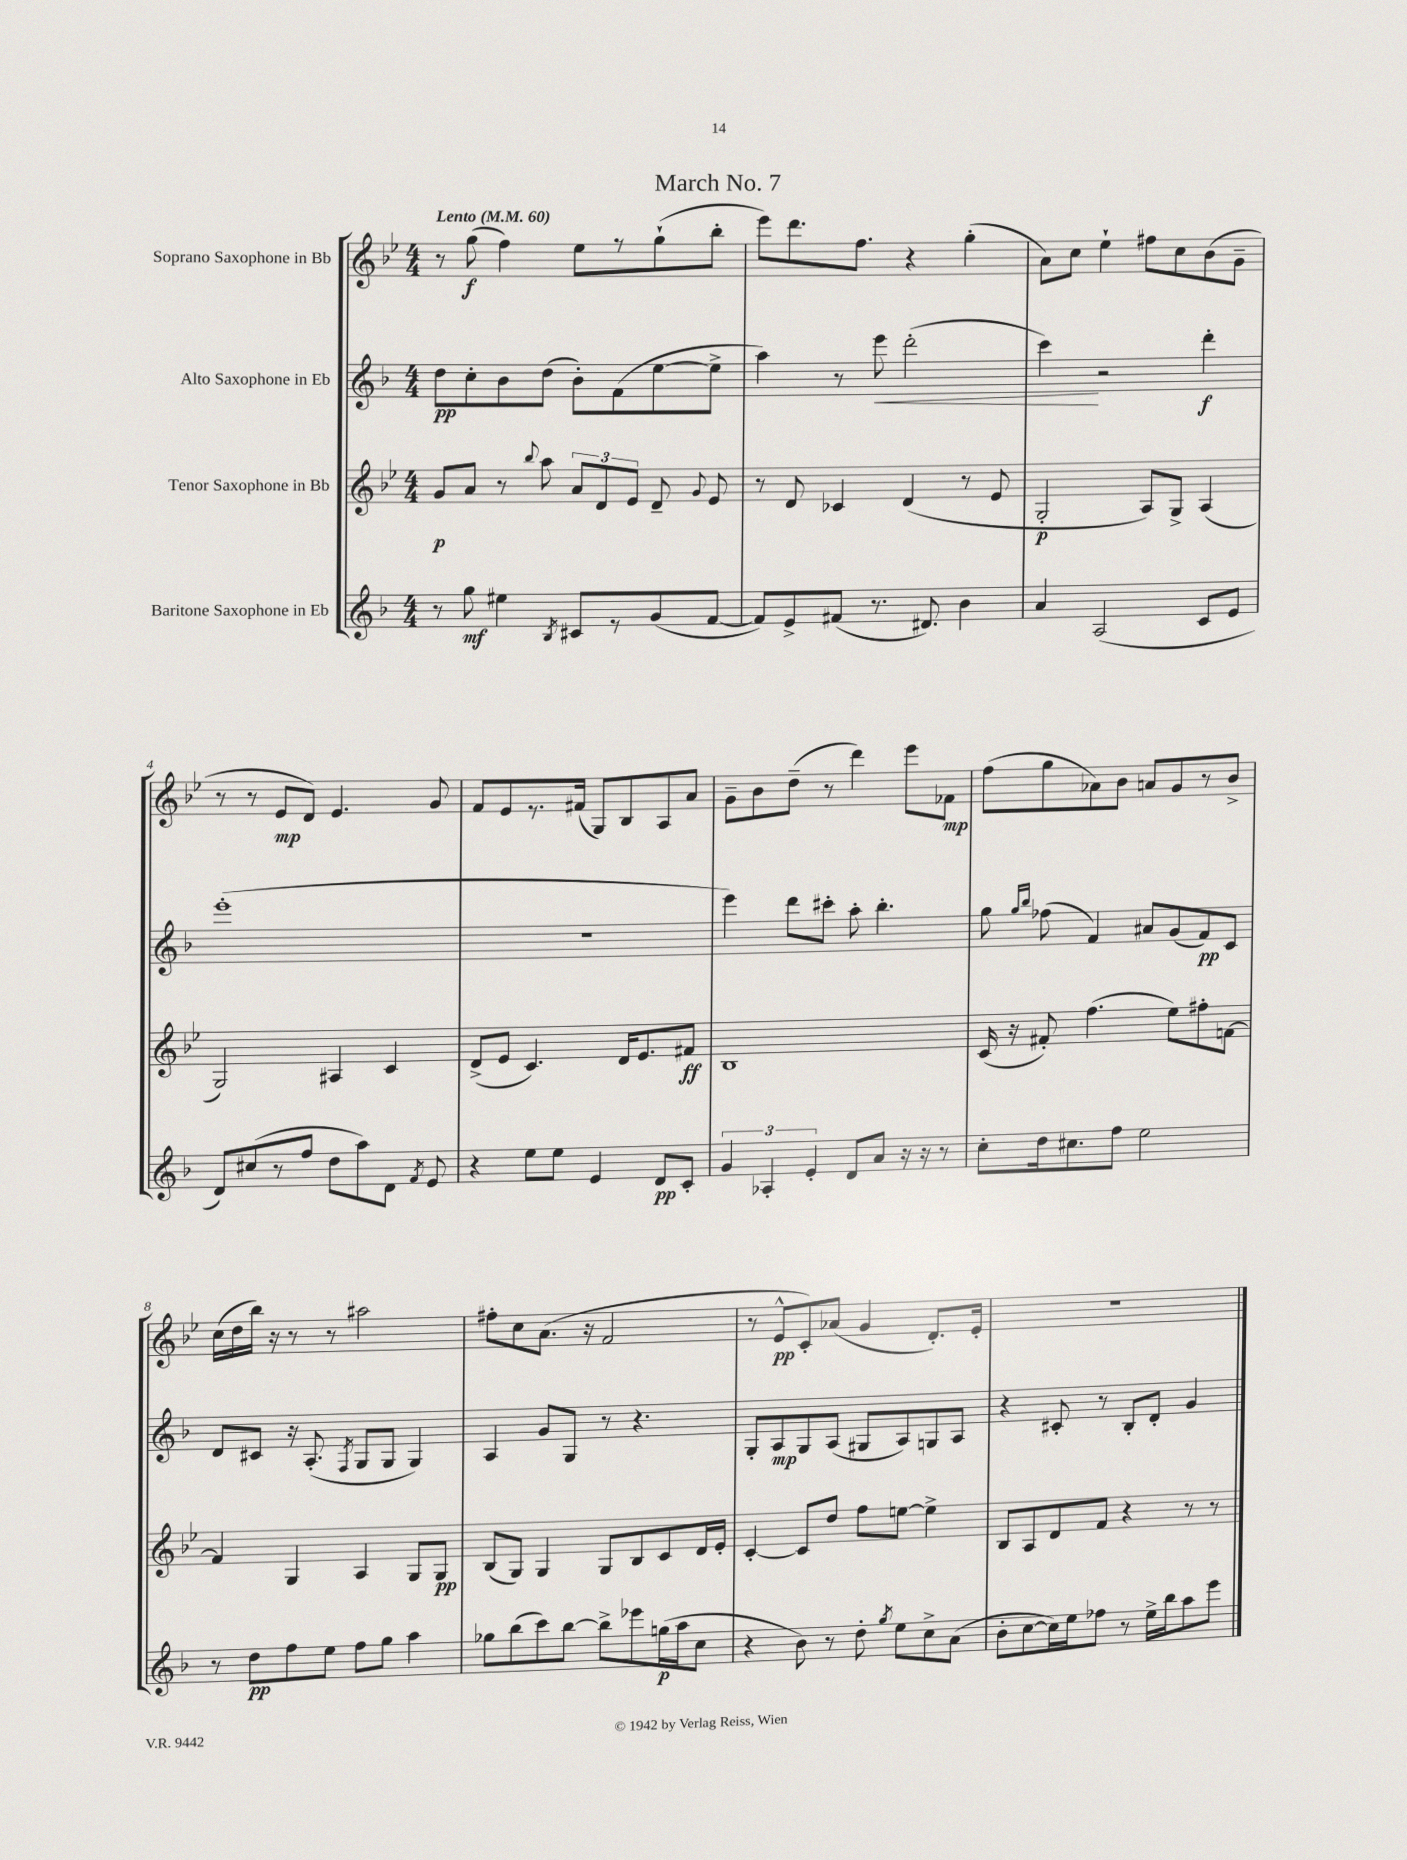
\header { title = "March No. 7" }
<<
\new StaffGroup <<
\new Staff = "s0" \with { instrumentName = "Soprano Saxophone in Bb" } {
    \clef treble \key bes \major \numericTimeSignature \time 4/4 \tempo "Lento" 4 = 60
    \autoBeamOff r8 g''8\f( f''4) ees''8[ r8 g''8-!( bes''8]-. |
    ees'''8[) d'''8. f''8.] r4 g''4-.( |
    a'8[) c''8] ees''4-! fis''8[ c''8 bes'8( g'8]-- |
    r8 r8 ees'8[\mp d'8]) ees'4. g'8 |
    f'8[ ees'8 r8. fis'16]( g8[) bes8 a8 a'8] |
    g'8[-- bes'8 d''8]--( r8 d'''4) ees'''8[ fes'8]\mp |
    f''8[( g''8 aes'8) bes'8] a'8[ g'8 r8 bes'8]-> |
    c''16[( d''16 bes''16]) r16 r8 r8 ais''2 |
    fis''8[-. c''8 a'8.]( r16 f'2 |
    r8 ees'8[-^\pp c'8-.) aes'8]( g'4 d'8.[-.) ees'16]-. |
    r1 \bar "|." |
}
\new Staff = "s1" \with { instrumentName = "Alto Saxophone in Eb" } {
    \clef treble \key f \major \numericTimeSignature \time 4/4
    \autoBeamOff d''8[\pp c''8-. bes'8 d''8]( bes'8[-.) f'8( e''8~ e''8]-> |
    a''4) r8 e'''8\< d'''2-.( |
    c'''4\!) r2 d'''4-.\f |
    e'''1-.( |
    r1 |
    e'''4) d'''8[ cis'''8]-. a''8-. bes''4.-. |
    g''8 \grace { g''16[ bes''16] } fes''8( f'4) ais'8[ g'8( f'8\pp) c'8] |
    d'8[ cis'8] r16 a8.-.( \acciaccatura { f8 } g8[ g8] g4) |
    a4 g'8[ g8] r8 r4. |
    g8[-. a8\mp g8 a8]( gis8[ a8) g8 a8] |
    r4 cis'8-. r8 bes8[-. d'8]-. g'4 \bar "|." |
}
\new Staff = "s2" \with { instrumentName = "Tenor Saxophone in Bb" } {
    \clef treble \key bes \major \numericTimeSignature \time 4/4
    \autoBeamOff g'8[\p a'8] r8 \appoggiatura { bes''8 } a''8 \tuplet 3/2 { a'8[ d'8 ees'8] } d'8-- \appoggiatura { g'8 } ees'8 |
    r8 d'8 ces'4 d'4( r8 ees'8 |
    g2-.\p a8[) g8]-> a4( |
    g2) ais4 c'4 |
    d'8[->( ees'8] c'4.) d'16[ ees'8. fis'8]\ff |
    bes1 |
    c'16( r16 fis'8-.) f''4.( ees''8[) fis''8-. f'8]~ |
    f'4 g4 a4 g8[ g8]\pp |
    bes8[( g8]) g4 g8[ bes8 c'8 d'16 ees'16]-. |
    c'4~-. c'8[ d''8] f''8[ e''8]~ e''4-> |
    bes8[ a8 d'8 f'8] r4 r8 r8 \bar "|." |
}
\new Staff = "s3" \with { instrumentName = "Baritone Saxophone in Eb" } {
    \clef treble \key f \major \numericTimeSignature \time 4/4
    \autoBeamOff r8 g''8\mf eis''4 \acciaccatura { bes8 } cis'8[ r8 g'8( f'8]~ |
    f'8[) e'8-> fis'8]( r8. dis'8.) bes'4 |
    a'4 a2( c'8[ e'8] |
    d'8[) cis''8( r8 f''8] d''8[ a''8) d'8] \acciaccatura { f'8 } e'8 |
    r4 e''8[ e''8] e'4 d'8[\pp c'8]-. |
    \tuplet 3/2 { g'4 aes4-. e'4-. } d'8[ a'8] r16 r16 r8 |
    c''8[-. d''16 cis''8. f''8] e''2 |
    r8 d''8[\pp f''8 e''8] f''8[ g''8] a''4 |
    ges''8[ bes''8( c'''8) bes''8]~ bes''8[-> ees'''8 g''16\p( a''16 c''8] |
    r4 bes'8) r8 d''8-. \acciaccatura { g''8 } e''8[ c''8-> a'8]( |
    bes'8[-. c''8~ c''16) e''16 fes''8] r8 e''16[-> bes''16 a''8 e'''8] \bar "|." |
}
>>
>>
